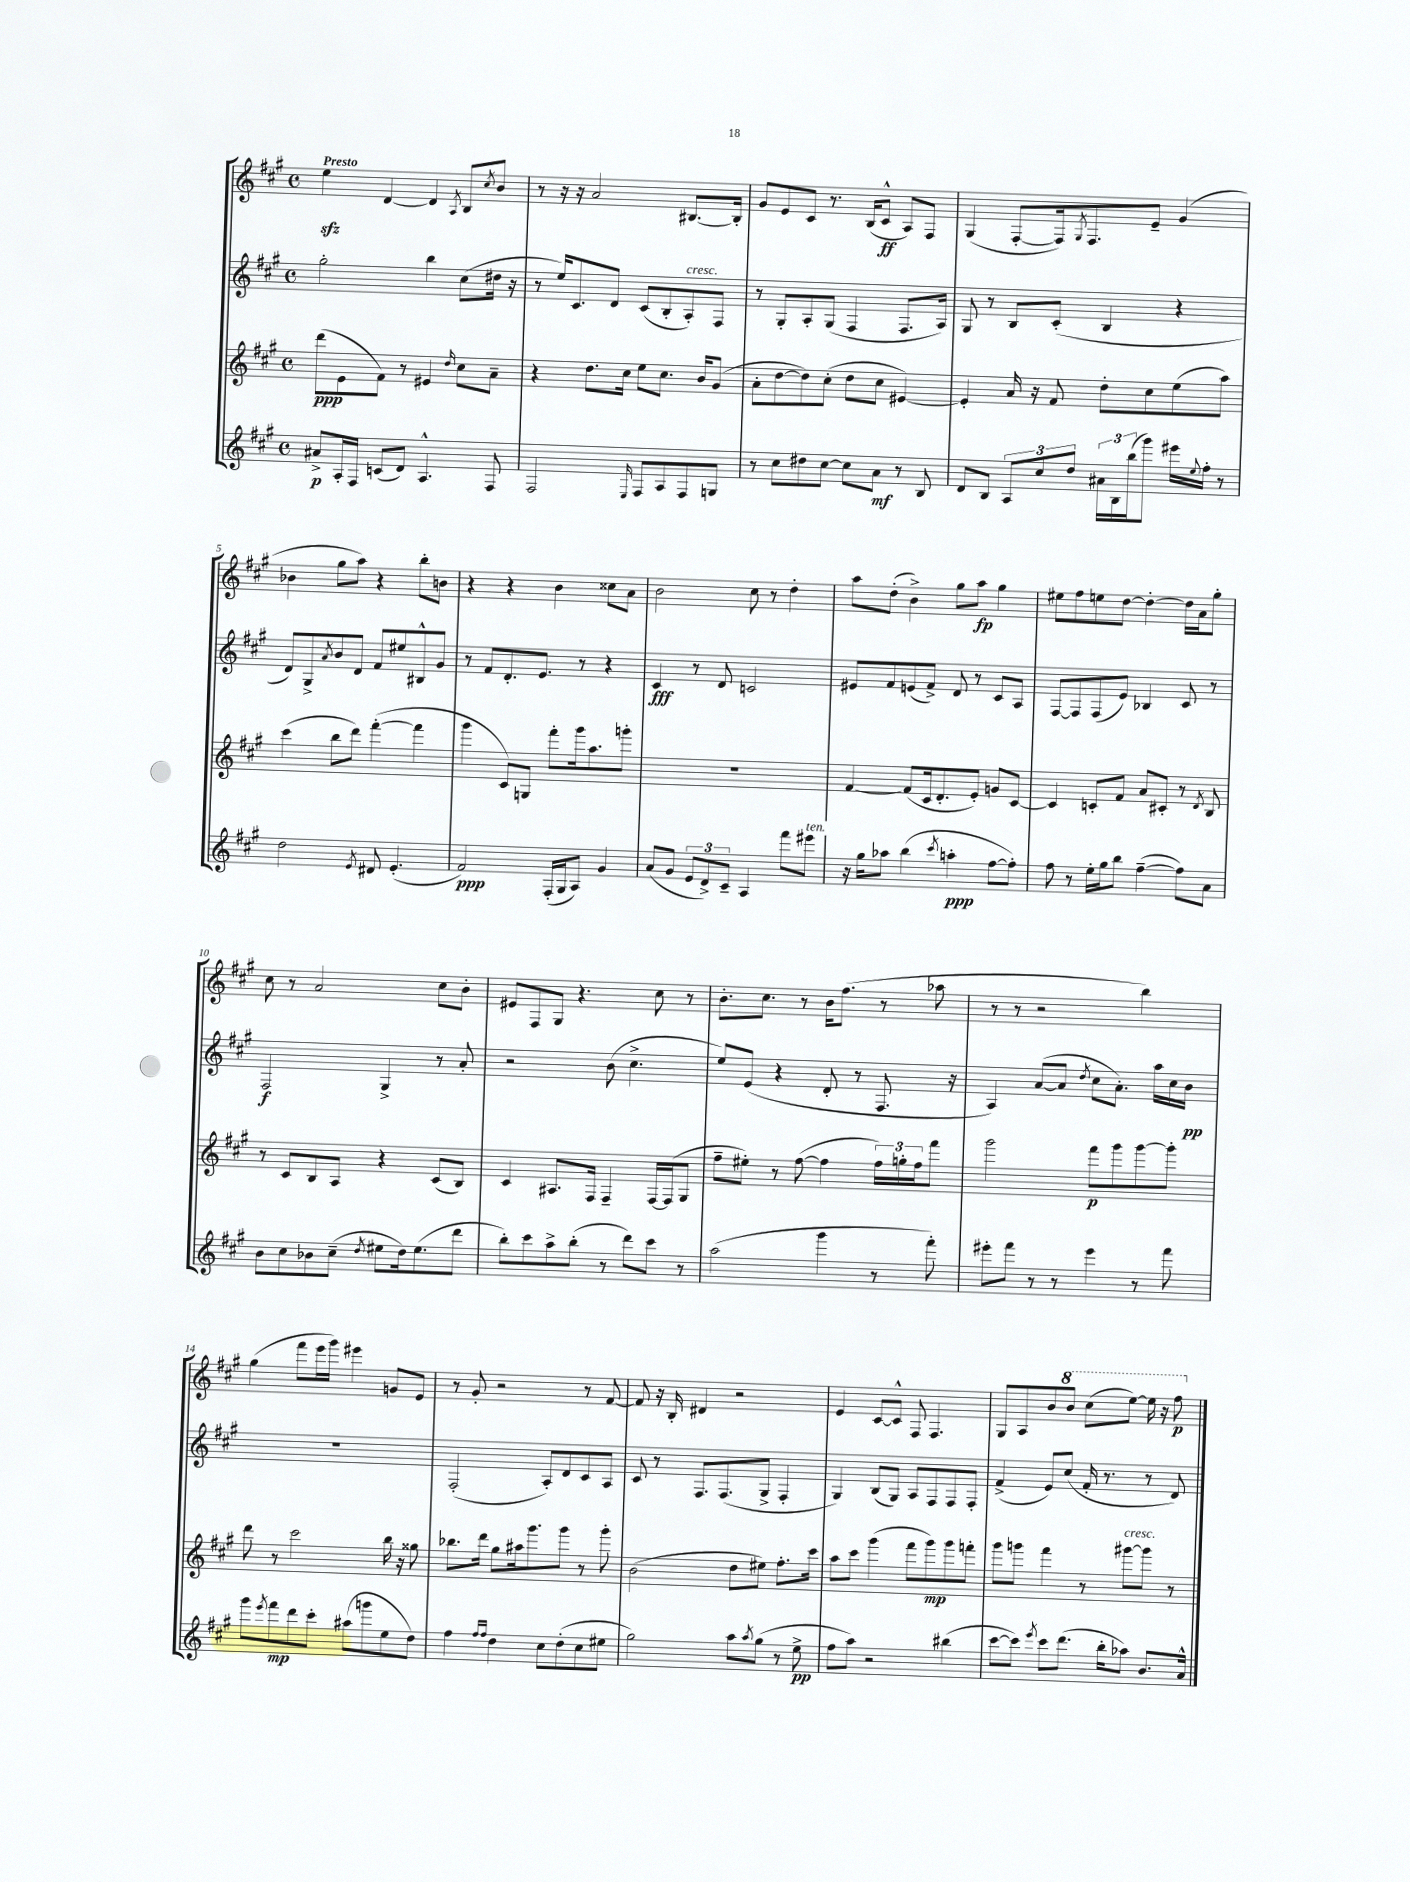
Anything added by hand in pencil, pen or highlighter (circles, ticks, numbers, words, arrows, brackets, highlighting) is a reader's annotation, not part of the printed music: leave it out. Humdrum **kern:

**kern	**dynam	**kern	**dynam	**kern	**dynam	**kern	**dynam
*part4	*part4	*part3	*part3	*part2	*part2	*part1	*part1
*staff4	*staff4	*staff3	*staff3	*staff2	*staff2	*staff1	*staff1
*clefG2	*	*clefG2	*	*clefG2	*	*clefG2	*
*k[f#c#g#]	*	*k[f#c#g#]	*	*k[f#c#g#]	*	*k[f#c#g#]	*
*M4/4	*	*M4/4	*	*M4/4	*	*M4/4	*
*met(c)	*	*met(c)	*	*met(c)	*	*met(c)	*
=1	=1	=1	=1	=1	=1	=1	=1
!	!	!	!	!	!	!LO:TX:a:B:t=Presto	!
8a#X^/L	p	(8ddd\L	ppp	2gg#'\	.	4eezz\	.
16A'/L	.	8e\	.	.	.	.	.
16F#/JJ	.	.	.	.	.	.	.
(8cn/L	.	8f#\J)	.	.	.	[4d/	.
8d/J)	.	8r	.	.	.	.	.
4.A^^/	.	4e#X/	.	4bb\	.	4d/]	.
.	.	16qqdd/	.	.	.	8qA/	.
.	.	8cc#\L	.	(8cc#\L	.	8B/L	.
.	.	.	.	.	.	8qcc#/	.
8F#/	.	8a~\J	.	16dd#X\Jk	.	8b/J	.
.	.	.	.	16r	.	.	.
=2	=2	=2	=2	=2	=2	=2	=2
2F#/	.	4r	.	8r	.	8r	.
.	.	.	.	16ee/KL)	.	16r	.
.	.	.	.	8.c#/	.	16r	.
.	.	8.dd\L	.	.	.	2a/	.
.	.	.	.	8d/J	.	.	.
.	.	16cc#\Jk	.	.	.	.	.
16qqE/	.	.	.	.	.	.	.
8F#/L	.	8ee\L	.	(8c#/L	.	.	.
8A/	.	8.cc#\J	.	8B'/	.	.	.
!	!	!	!	!LO:TX:a:i:t=cresc.	!	!	!
8F#/	.	.	.	8A'/)	.	[8.B#X/L	.
.	.	16b/KL	.	.	.	.	.
8Gn/J	.	(8g#/J	.	8F#/J	.	.	.
.	.	.	.	.	.	16B#'/Jk]	.
=3	=3	=3	=3	=3	=3	=3	=3
8r	.	8a'\L	.	8r	.	8g#/L	.
8cc#\L	.	[8dd\	.	8G#'/L	.	8e/	.
8dd#X\	.	8dd\])	.	8A'/	.	8c#/J	.
[8cc#\J	.	(8cc#'\J	.	(8G#/J	.	8.r	.
8cc#\L]	.	8dd\L	.	4F#/	.	.	.
.	.	.	.	.	.	(16B/KL	.
8a\J	mf	8cc#\J	.	.	.	8c#^^/J	ff
8r	.	[4e#X/)	.	8.F#/L	.	8A/L)	.
8B/	.	.	.	.	.	8F#/J	.
.	.	.	.	16A/Jk)	.	.	.
=4	=4	=4	=4	=4	=4	=4	=4
8d/L	.	4e#'/]	.	8G#/	.	(4G#/	.
8B/J	.	.	.	8r	.	.	.
12A/L	.	16a/	.	8B/L	.	[8F#'/L	.
.	.	16r	.	.	.	.	.
12cc#/	.	.	.	.	.	.	.
.	.	8f#/	.	(8c#'/J	.	16F#/k])	.
12dd/J	.	.	.	.	.	.	.
.	.	.	.	.	.	8qG#/	.
.	.	.	.	.	.	8.F#/	.
24a#X\LL	.	8dd'\L	.	4B/	.	.	.
24B\	.	.	.	.	.	.	.
(24bb\J	.	.	.	.	.	.	.
8ggg#\J)	.	8cc#\	.	.	.	8e~/J	.
16eee#X\LL	.	(8ee\	.	4r	.	(4g#/	.
8qqee/	.	.	.	.	.	.	.
16ff#'\JJ	.	.	.	.	.	.	.
8r	.	8aa\J)	.	.	.	.	.
!!LO:LB:g=z
=5	=5	=5	=5	=5	=5	=5	=5
2dd\	.	(4ccc#\	.	8d/L)	.	4b-X\	.
.	.	.	.	8G#^/	.	.	.
.	.	.	.	8qa/	.	.	.
.	.	8bb\L	.	8b/	.	8gg#\L	.
.	.	8ddd\J)	.	8d/J	.	8aa\J)	.
8qe/	.	.	.	.	.	.	.
8d#X/	.	([4fff#'\	.	8f#/L	.	4r	.
(4.e'/	.	.	.	8ee#X/	.	.	.
.	.	4fff#\]	.	8B#X^^/	.	8bb'\L	.
.	.	.	.	8g#/J	.	8bn\J	.
=6	=6	=6	=6	=6	=6	=6	=6
2f#/)	ppp	4ggg#\	.	8r	.	4r	.
.	.	.	.	8f#/L	.	.	.
.	.	8c#/L)	.	8.d'/	.	4r	.
.	.	8Gn/J	.	.	.	.	.
.	.	.	.	8.e/J	.	.	.
(16F#'/LL	.	8fff#'\L	.	.	.	4b\	.
16G#/J	.	.	.	.	.	.	.
8A/J)	.	16ggg#\k	.	8r	.	.	.
.	.	8.aa\	.	.	.	.	.
4g#/	.	.	.	4r	.	8cc##X\L	.
.	.	8gggn'\J	.	.	.	8a\J	.
=7	=7	=7	=7	=7	=7	=7	=7
(8a/L	.	1r	.	4c#/	fff	2b\	.
8g#/J	.	.	.	.	.	.	.
12e/L	.	.	.	8r	.	.	.
12d^/)	.	.	.	.	.	.	.
.	.	.	.	8d/	.	.	.
12c#~/J	.	.	.	.	.	.	.
4A/	.	.	.	2cn/	.	8cc#\	.
.	.	.	.	.	.	8r	.
8fff#\L	.	.	.	.	.	4dd'\	.
!LO:TX:a:i:t=ten.	!	!	!	!	!	!	!
8eee#X\J	.	.	.	.	.	.	.
=8	=8	=8	=8	=8	=8	=8	=8
16r	.	[4f#/	.	8e#X/L	.	8aa\L	.
16gg#\KL	.	.	.	.	.	.	.
8aa-X\J	.	.	.	8f#/	.	(8dd'\J	.
(4bb\	.	(8f#/L]	.	(8en/	.	4b^\)	.
.	.	16c#/k	.	8f#^/J)	.	.	.
.	.	8.d'/	.	.	.	.	.
8qccc#/	.	.	.	.	.	.	.
4aan'\	ppp	.	.	8d/	.	8gg#\L	.
.	.	8e'/J)	.	8r	.	8aa\J	fp
[8ff#\L	.	8gn/L	.	8c#/L	.	4gg#\	.
8ff#'\J])	.	[8c#/J	.	8A/J	.	.	.
=9	=9	=9	=9	=9	=9	=9	=9
8ff#\	.	4c#/]	.	[8F#/L	.	8ee#X\L	.
8r	.	.	.	8F#/]	.	8ff#\	.
16ee'\LL	.	8cn'/L	.	(8F#/	.	8een\	.
16gg#\J	.	.	.	.	.	.	.
8bb\J	.	8f#/J	.	8e/J)	.	[8dd\J	.
([4ff#~\	.	8a/L	.	4B-X/	.	4dd'\_	.
.	.	8c#X'/J	.	.	.	.	.
8ff#\L])	.	8r	.	8c#/	.	16dd\LL]	.
.	.	.	.	.	.	16a\J	.
.	.	8qd/	.	.	.	.	.
8a\J	.	8B/	.	8r	.	8gg#'\J	.
!!LO:LB:g=z
=10	=10	=10	=10	=10	=10	=10	=10
8b\L	.	8r	.	2F#/	f	8cc#\	.
8cc#\	.	8c#/L	.	.	.	8r	.
8b-X\	.	8B/	.	.	.	2a/	.
(8cc#~\J	.	8A/J	.	.	.	.	.
8qdd/	.	.	.	.	.	.	.
8ee#X\L	.	4r	.	4G#^/	.	.	.
16dd\k)	.	.	.	.	.	.	.
(8.ee#\	.	.	.	.	.	.	.
.	.	(8c#/L	.	8r	.	8cc#\L	.
8ddd\J	.	8B/J)	.	8a'/	.	8b'\J	.
=11	=11	=11	=11	=11	=11	=11	=11
8bb'\L)	.	4c#/	.	2r	.	8e#X/L	.
8ccc#\	.	.	.	.	.	8F#/	.
8aa^\	.	8.A#X/L	.	.	.	8G#/J	.
(8bb'\J	.	.	.	.	.	4.r	.
.	.	16F#/Jk	.	.	.	.	.
8r	.	4F#~/	.	(8b\	.	.	.
8ddd\L)	.	.	.	4.cc#^\	.	.	.
8ccc#\J	.	[16F#/LL	.	.	.	8cc#\	.
.	.	(16F#/J]	.	.	.	.	.
8r	.	8G#/J	.	.	.	8r	.
=12	=12	=12	=12	=12	=12	=12	=12
(2aa\	.	8ff#~\L	.	8ee/L)	.	8.b'\L	.
.	.	8ee#X'\J)	.	(8e/J	.	.	.
.	.	.	.	.	.	8.cc#\J	.
.	.	8r	.	4r	.	.	.
.	.	([8ff#\	.	.	.	8r	.
4ggg#\	.	4ff#\]	.	8d'/	.	16b\KL	.
.	.	.	.	.	.	(8.ff#\J	.
.	.	.	.	8r	.	.	.
8r	.	24ff#\LL)	.	8.F#/	.	8r	.
.	.	24ggn'\	.	.	.	.	.
.	.	24ff#\J	.	.	.	.	.
8fff#'\)	.	8fff#\J	.	.	.	8aa-X\	.
.	.	.	.	16r	.	.	.
=13	=13	=13	=13	=13	=13	=13	=13
8eee#X'\L	.	2ggg#\	.	4A/)	.	8r	.
8fff#\J	.	.	.	.	.	8r	.
8r	.	.	.	([8a/L	.	2r	.
8r	.	.	.	8a/J]	.	.	.
.	.	.	.	8qdd/	.	.	.
4eee#\	.	8fff#\L	p	8cc#\L	.	.	.
.	.	8ggg#\	.	8.a'\J)	.	.	.
8r	.	[8ggg#\	.	.	.	4bb\)	.
.	.	.	.	16aa\LL	.	.	.
8fff#\	.	8ggg#'\J]	.	16cc#\	.	.	.
.	.	.	.	16b\JJ	pp	.	.
!!LO:LB:g=z
=14	=14	=14	=14	=14	=14	=14	=14
8ggg#\L	.	8ddd\	.	1r	.	(4gg#\	.
8qeee/	.	.	.	.	.	.	.
8fff#\	mp	8r	.	.	.	.	.
8ddd\	.	2ccc#\	.	.	.	8fff#\L	.
8ccc#'\J	.	.	.	.	.	16eee\L	.
.	.	.	.	.	.	16ggg#\JJ)	.
(8aa#X\L	.	.	.	.	.	4eee#X\	.
8gggn\	.	.	.	.	.	.	.
8ee\	.	16bb\	.	.	.	8gn/L	.
.	.	16r	.	.	.	.	.
8dd\J)	.	8gg##X\	.	.	.	8e/J	.
=15	=15	=15	=15	=15	=15	=15	=15
4ff#\	.	8.bb-X\L	.	(2F#'/	.	8r	.
.	.	.	.	.	.	8g#'/	.
.	.	16ddd\Jk	.	.	.	.	.
16qqff#/LL	.	.	.	.	.	.	.
16qqff#/JJ	.	.	.	.	.	.	.
4dd\	.	8gg#\L	.	.	.	2r	.
.	.	16aa#X\k	.	.	.	.	.
.	.	8.ggg#\	.	.	.	.	.
8cc#\L	.	.	.	8A'/L)	.	.	.
(8dd'\	.	8ggg#\J	.	8d/	.	.	.
8cc#\	.	8r	.	8c#/	.	8r	.
8ee#X\J	.	8ggg#'\	.	8A/J	.	[8f#/	.
=16	=16	=16	=16	=16	=16	=16	=16
2gg#\)	.	(2b\	.	8c#/	.	8f#/]	.
.	.	.	.	8r	.	16r	.
.	.	.	.	.	.	16B'/	.
.	.	.	.	8.F#/L	.	4d#X/	.
.	.	.	.	(8.F#/	.	.	.
8aa\L	.	8dd\L	.	.	.	2r	.
8qaa/	.	.	.	.	.	.	.
(8gg#\J	.	8ee#X\J)	.	8G#^/J	.	.	.
8r	.	8.ff#'\L	.	4F#'/	.	.	.
8ee^\	pp	.	.	.	.	.	.
.	.	16ccc#\Jk	.	.	.	.	.
=17	=17	=17	=17	=17	=17	=17	=17
8ff#\L	.	8aa\L	.	4G#/)	.	4e/	.
8aa\J)	.	8ccc#\J	.	.	.	.	.
2r	.	(4ggg#\	.	(8B/L	.	[8c#/L	.
.	.	.	.	8G#/J)	.	8c#^^/J]	.
.	.	8fff#\L	.	8A/L	.	8F#/	.
.	.	8ggg#\)	mp	8F#/	.	4.F#/	.
(4bb#X\	.	8ggg#\	.	8F#/	.	.	.
.	.	8fffn'\J	.	8F#'/J	.	.	.
=18	=18	=18	=18	=18	=18	=18	=18
[8ccc#\L	.	8ggg#\L	.	(4f#^/	.	8G#/L	.
8ccc#\J])	.	8gggn\J	.	.	.	8A/	.
8qeee/	.	.	.	.	.	.	.
8ccc#\L	.	4fff#\	.	8e/L)	.	8b/	.
*	*	*	*	*	*	*8va	*
(8.ddd\J	.	.	.	(8cc#/J	.	8bb/J	.
.	.	8r	.	16f#'/	.	(8ccc#\L	.
16bb'\KL	.	.	.	8.r	.	.	.
!	!	!LO:TX:a:i:t=cresc.	!	!	!	!	!
8aa-X\J)	.	[8ggg#X\L	.	.	.	[8eee\J)	.
8.b/L	.	8ggg#\J]	.	8r	.	16eee\]	.
.	.	.	.	.	.	16r	.
.	.	8r	.	8d/)	.	8fff#\	p
16a^^/Jk	.	.	.	.	.	.	.
*	*	*	*	*	*	*X8va	*
==	==	==	==	==	==	==	==
*-	*-	*-	*-	*-	*-	*-	*-
